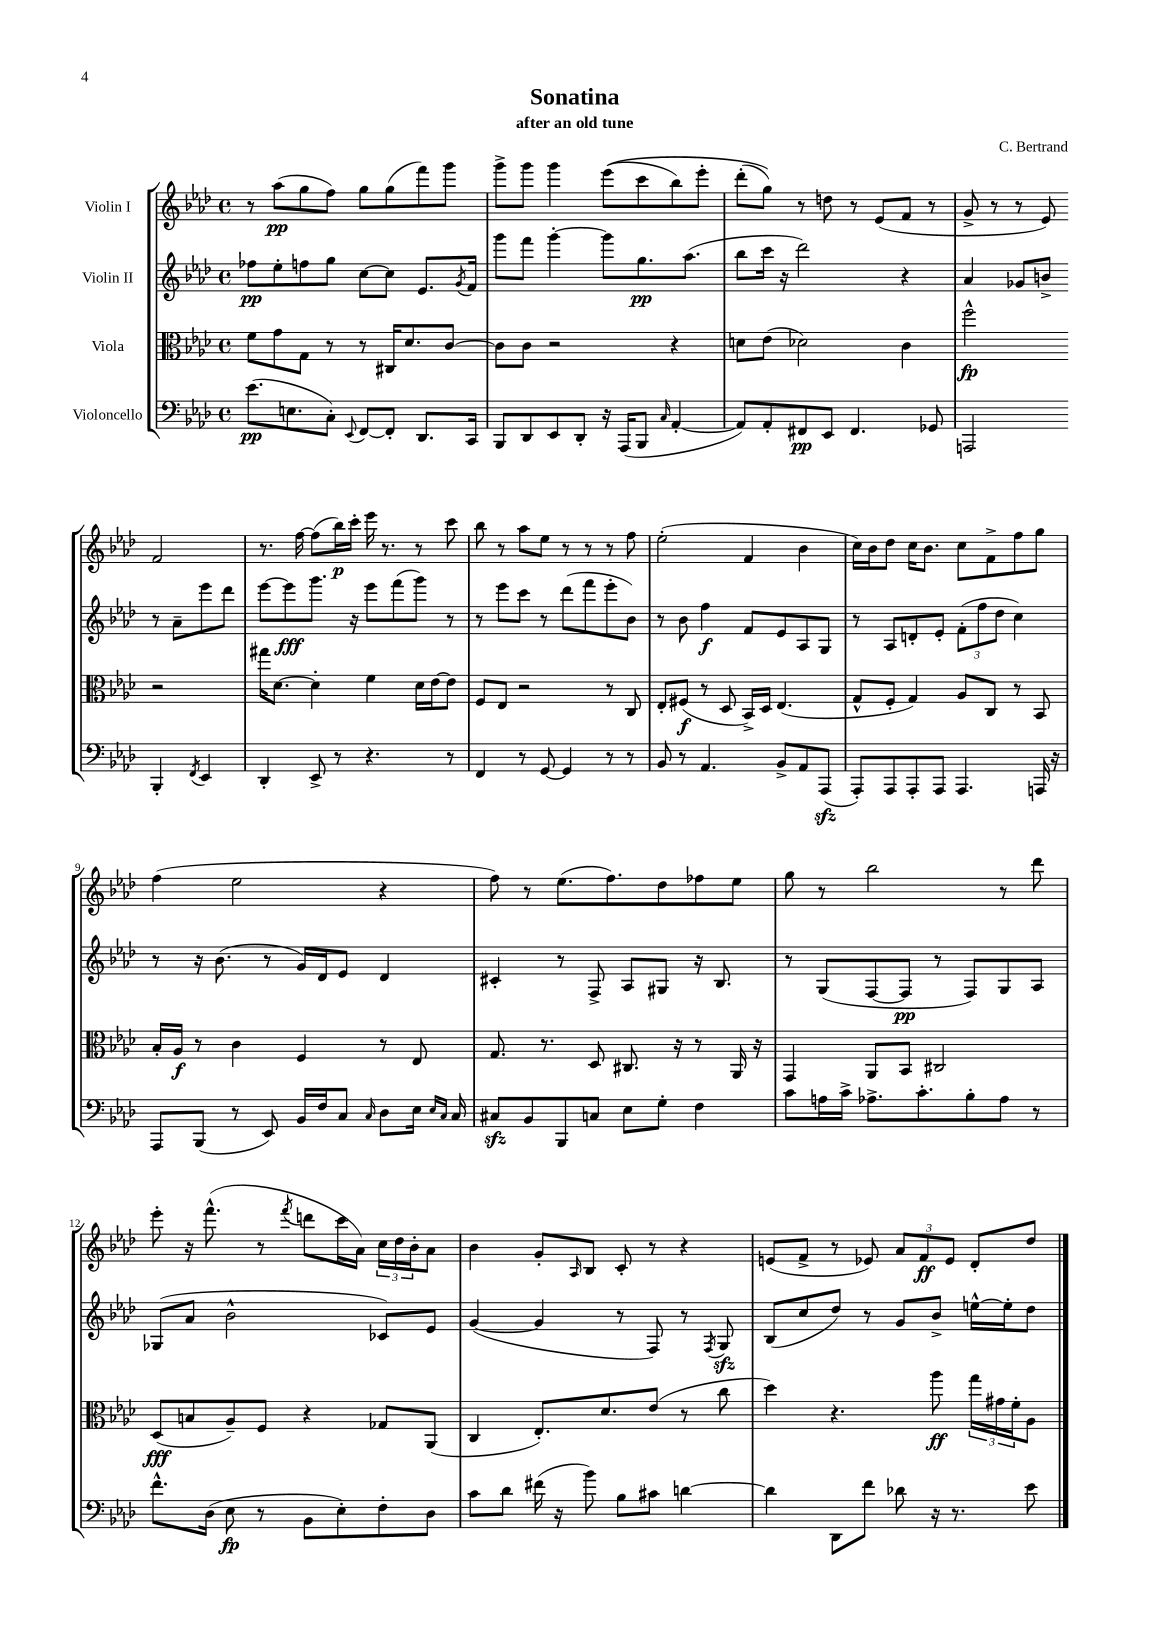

**kern	**kern	**kern	**kern
*staff4	*staff3	*staff2	*staff1
*clefF4	*clefC3	*clefG2	*clefG2
*k[b-e-a-d-]	*k[b-e-a-d-]	*k[b-e-a-d-]	*k[b-e-a-d-]
*M4/4	*M4/4	*M4/4	*M4/4
*met(c)	*met(c)	*met(c)	*met(c)
(8.e-	8f	8ff-	8r
.	8g	8ee-'	(8aa-
8.E	.	.	.
.	8G	8ff	8gg
8C')	8r	8gg	8ff)
8qqEE-	.	.	.
[8FF	8r	[8cc	8gg
8FF']	16C#	8cc]	(8gg
.	8.d-	.	.
8.DD-	.	8.e-	8fff)
.	[8c	.	8ggg
.	.	8qg	.
16CC	.	16f	.
=	=	=	=
8BBB-	8c]	8ggg	8ggg^
8DD-	8c	8fff	8ggg
8EE-	2r	[4ggg'	4ggg
8DD-'	.	.	.
16r	.	8ggg]	&((8eee-
(16AAA-	.	.	.
8BBB-	.	8.gg	8ccc
16qqC	.	.	.
[4AA-'	4r	.	8bb-)
.	.	(8.aa-	.
.	.	.	8eee-'
=	=	=	=
8AA-])	8d	8bb-	(8ddd-'
8AA-'	(8e-	16ccc	8gg)&)
.	.	16r	.
8FF#	2d-)	2ddd-)	8r
8EE-	.	.	8dd
4.FF#	.	.	8r
.	.	.	(8e-
.	4c	4r	8f
8GG-	.	.	8r
=	=	=	=
2AAA	2ff^^	4a-	8g^
.	.	.	8r
.	.	8g-	8r
.	.	8b^	8e-)
4BBB-'	2r	8r	2f
.	.	8a-~	.
8qFF	.	.	.
4EE-	.	8eee-	.
.	.	8ddd-	.
=	=	=	=
4DD-'	16gg#	[8eee-	8.r
.	[8.d-	.	.
.	.	8eee-]	.
.	.	.	[16ff
8EE-^	4d-']	8.ggg	(8ff]
8r	.	.	16bb-)
.	.	16r	16ccc'
4.r	4f	8eee-	16eee-
.	.	.	8.r
.	.	(8fff	.
.	16d-	8ggg)	8r
.	[16e-	.	.
8r	8e-]	8r	8ccc
=	=	=	=
4FF	8F	8r	8bb-
.	8E-	8eee-	8r
8r	2r	8ccc	8aa-
[8GG	.	8r	8ee-
4GG]	.	(8ddd-	8r
.	.	8fff	8r
8r	8r	8eee-'	8r
8r	8C	8b-)	8ff
=	=	=	=
8BB-	8E-'	8r	(2ee-'
8r	(8F#	8b-	.
4.AA-	8r	4ff	.
.	8D-	.	.
.	16BB-^)	8f	4f
.	16D-	.	.
8BB-^	(4.E-	8e-	.
8AA-	.	8A-	4b-
(8AAA-	.	8G	.
=	=	=	=
8AAA-')	8G^^	8r	16cc)
.	.	.	16b-
8AAA-	8F'	8A-	8dd-
8AAA-'	4G)	8d'	16cc
.	.	.	8.b-
8AAA-	.	8e-'	.
4.AAA-	8A-	(12f'	8cc
.	.	12ff	.
.	8C	.	8f^
.	.	12dd-	.
.	8r	4cc)	8ff
16AAA	8BB-	.	8gg
16r	.	.	.
=	=	=	=
8AAA-	16B-'	8r	(4ff
.	16A-	.	.
(8BBB-	8r	16r	.
.	.	(8.b-	.
8r	4c	.	2ee-
8EE-)	.	8r	.
16BB-	4F	16g)	.
16F	.	16d-	.
8C	.	8e-	.
16qqC	.	.	.
8D-	8r	4d-	4r
16E-	8E-	.	.
16qqE-	.	.	.
16qqC	.	.	.
16C	.	.	.
=	=	=	=
8C#	8.G	4c#'	8ff)
8BB-	.	.	8r
.	8.r	.	.
8BBB-	.	8r	(8.ee-
8C	8D-	8F^	.
.	.	.	8.ff)
8E-	8.C#	8A-	.
8G'	.	8G#	8dd-
.	16r	.	.
4F	8r	16r	8ff-
.	.	8.B-	.
.	16AA-	.	8ee-
.	16r	.	.
=	=	=	=
8c	4GG	8r	8gg
16A	.	(8G	8r
16c^	.	.	.
8.A-^	8AA-	[8F	2bb-
.	8BB-	8F]	.
8.c'	.	.	.
.	2C#	8r	.
8B-'	.	8F)	.
8A-	.	8G	8r
8r	.	8A-	8ddd-
=	=	=	=
8.f^^	(8D-	(8G-	8eee-'
.	8B	8a-	16r
(16D-	.	.	(8.fff^^
8E-	8A-~)	2b-^^	.
8r	8F	.	8r
.	.	.	8qfff
8BB-	4r	.	8ddd
8E-')	.	.	16ccc
.	.	.	16a-)
8F'	8G-	8c-)	24cc
.	.	.	24dd-
.	.	.	24b-'
8D-	(8AA-	8e-	8a-
=	=	=	=
8c	4C	([4g	4b-
8d-	.	.	.
(16f#	8.E-')	4g]	8g'
16r	.	.	.
.	.	.	16qqA-
8b-)	.	.	8B-
.	8.d-	.	.
8B-	.	8r	8c'
8c#	(8e-	8F)	8r
[4d	8r	8r	4r
.	.	8qF	.
.	8cc	8G	.
=	=	=	=
4d]	4dd-)	(8B-	(8e
.	.	8cc	8f^
8DD-	4.r	8dd-)	8r
8f	.	8r	8e-)
8d-	.	8g	12a-
.	.	.	12f
16r	8aa-	8b-^	.
.	.	.	12e-
8.r	.	.	.
.	24gg	[16ee^^	8d-'
.	24g#	.	.
.	.	16ee']	.
.	24f'	.	.
8e-	8A-	8dd-	8dd-
==	==	==	==
*-	*-	*-	*-
